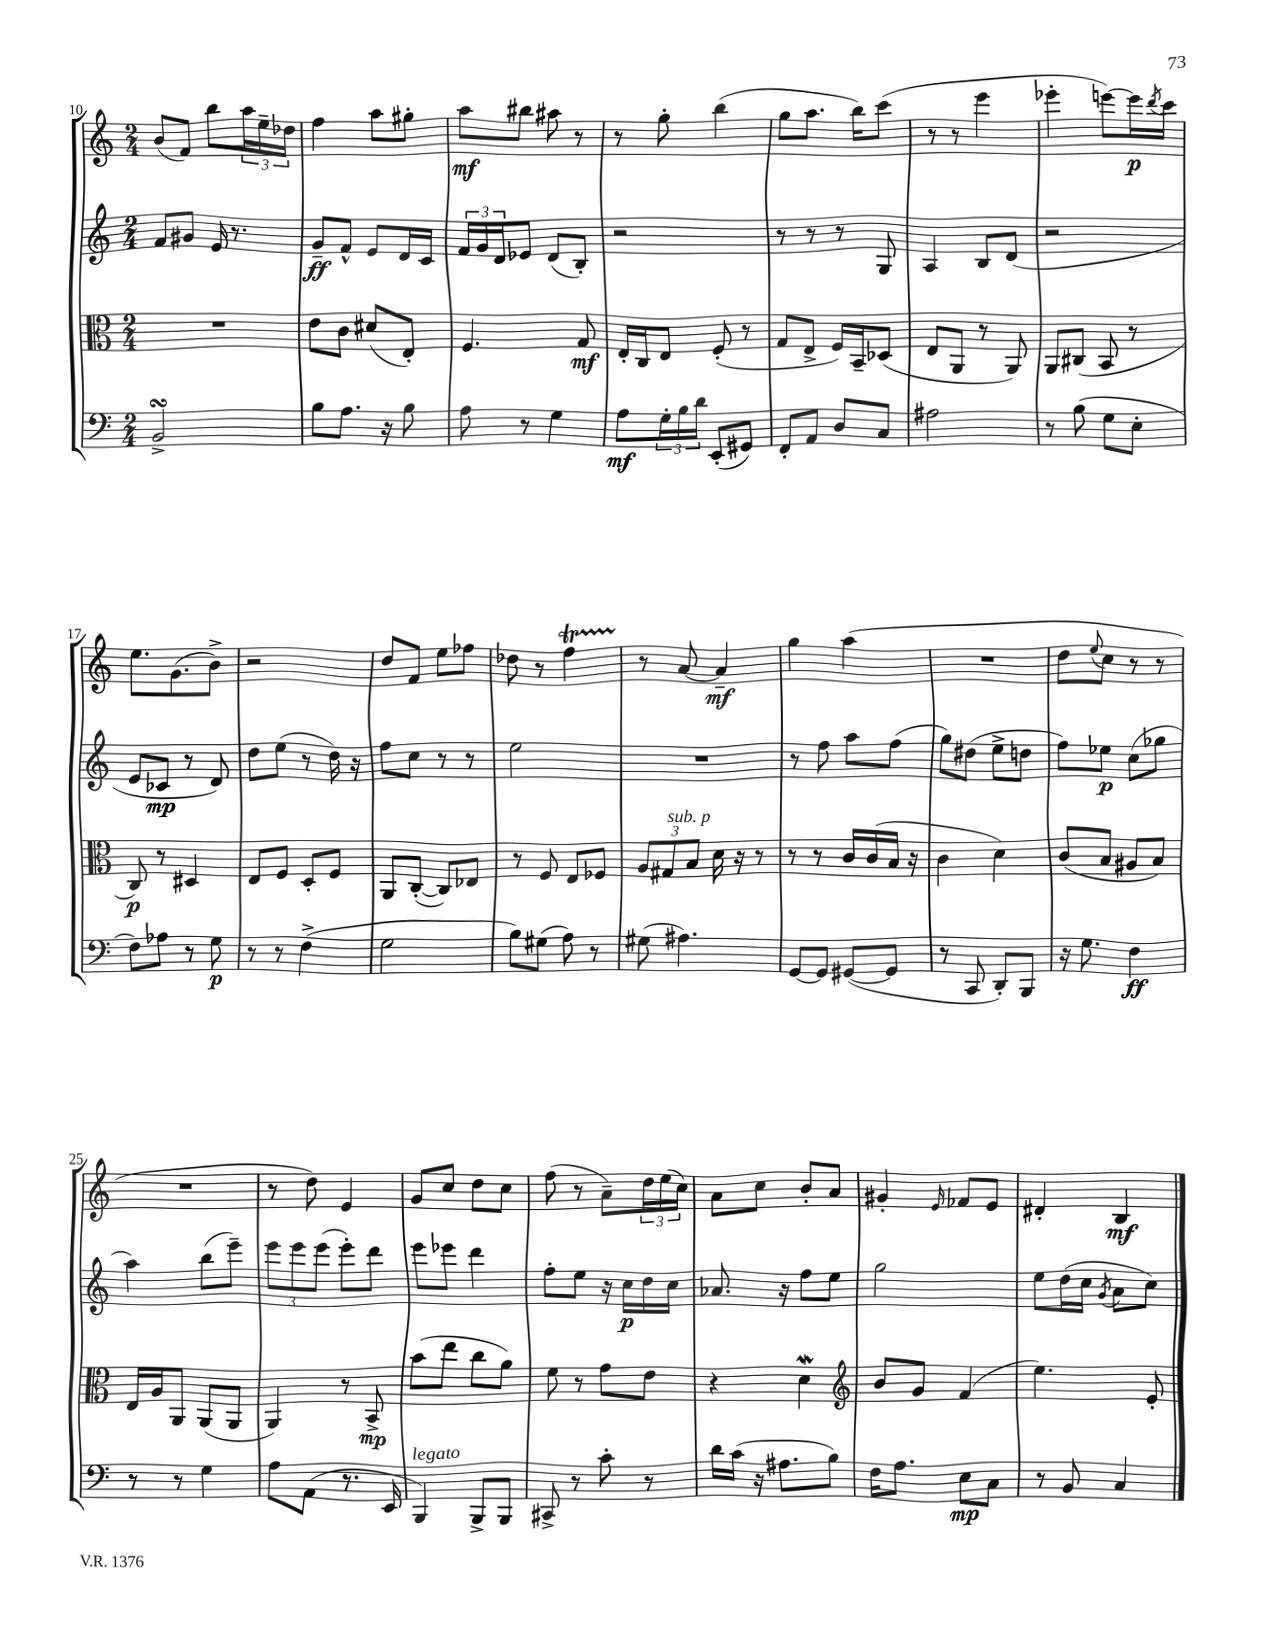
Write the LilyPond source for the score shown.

<<
\new StaffGroup <<
\new Staff = "s0" {
    \clef treble \key c \major \numericTimeSignature \time 2/4
    b'8( f'8) b''8 \tuplet 3/2 { a''16 e''16-- des''16 } |
    f''4 a''8 gis''8-. |
    a''8\mf bis''8 ais''8 r8 |
    r8 g''8-. b''4( |
    g''8 a''8. b''16) c'''8( |
    r8 r8 e'''4 |
    ees'''4-. e'''8~) e'''16\p \acciaccatura { d'''8 } c'''16 |
    e''8. g'8.( b'8->) |
    r2 |
    d''8 f'8 e''8 fes''8 |
    des''8 r8 f''4\startTrillSpan |
    r8\stopTrillSpan a'8~ a'4--\mf |
    g''4 a''4( |
    R2 |
    d''8 \appoggiatura { e''8 } c''8 r8 r8 |
    R2 |
    r8 d''8) e'4 |
    g'8 c''8 d''8 c''8 |
    f''8( r8 a'8--) \tuplet 3/2 { d''16 e''16( c''16) } |
    a'8 c''8 b'8-. a'8 |
    gis'4-. \grace { e'16 } fes'8 e'8 |
    dis'4-. b4\mf \bar "|." |
}
\new Staff = "s1" {
    \clef treble \key c \major \numericTimeSignature \time 2/4
    f'8 gis'8 e'16 r8. |
    g'8--\ff f'8-^ e'8 d'16 c'16 |
    \tuplet 3/2 { f'16 g'16 d'16 } ees'8 d'8( b8-.) |
    r2 |
    r8 r8 r8 g8 |
    a4 b8 d'8( |
    r2 |
    e'8 ces'8\mp r8 d'8) |
    d''8 e''8( r8 d''16) r16 |
    f''8 c''8 r8 r8 |
    e''2 |
    R2 |
    r8 f''8 a''8 f''8( |
    g''8) dis''8( e''8-> d''8 |
    f''8) ees''8\p c''8( ges''8 |
    a''4) b''8( e'''8--) |
    \tuplet 3/2 { e'''8 e'''8 e'''8( } e'''8-.) d'''8 |
    e'''8 ees'''8 d'''4 |
    f''8-. e''8 r16 c''16\p d''16 c''16 |
    aes'8. r16 f''8 e''8 |
    g''2 |
    e''8 d''16( c''16 \acciaccatura { g'8 } a'8 c''8) \bar "|." |
}
\new Staff = "s2" {
    \clef alto \key c \major \numericTimeSignature \time 2/4
    R2 |
    e'8 c'8 dis'8( e8-.) |
    f4. g8\mf |
    e16-. c16 e8 f8-.( r8 |
    g8 e8-> f16) b,16-- des8( |
    e8 a,8 r8 a,8) |
    a,8 cis8( b,8 r8 |
    c8\p) r8 dis4 |
    e8 f8 d8-. f8 |
    a,8 c8~-.( c8) ees8 |
    r8 f8 e8 fes8 |
    \tuplet 3/2 { a8 gis8^\markup { \italic "sub. p" } b8 } d'16 r16 r8 |
    r8 r8 c'16 c'16( b16 r16 |
    c'4 d'4) |
    c'8( b8 ais8 b8) |
    e16 a16 a,8 a,8( a,8 |
    a,4) r8 b,8->\mp |
    b'8( e''8 c''8 a'8) |
    f'8 r8 g'8 e'8 |
    r4 d'4\mordent |
    \clef treble b'8 g'8 f'4( |
    e''4.) e'8-. \bar "|." |
}
\new Staff = "s3" {
    \clef bass \key c \major \numericTimeSignature \time 2/4
    b,2->\turn |
    b8 a8. r16 b8 |
    a8 r8 g4 |
    a8\mf \tuplet 3/2 { g16-. b16 d'16 } e,8-.( gis,8) |
    f,8-. a,8 d8 c8 |
    ais2 |
    r8 b8( g8 e8-. |
    f8) aes8 r8 g8\p |
    r8 r8 f4->( |
    g2 |
    b8) gis8( a8) r8 |
    gis8( ais4.) |
    g,8~ g,8 gis,8~( gis,8 |
    r8 c,8 d,8-.) b,,8 |
    r16 g8. f4\ff |
    r8 r8 g4 |
    a8 a,8( r8. e,16 |
    b,,4^\markup { \italic "legato" }) b,,8-> b,,8 |
    cis,8-> r8 c'8-. r8 |
    d'16 c'16( r16 ais8. b8) |
    f16 a8. e8\mp c8 |
    r8 b,8 c4 \bar "|." |
}
>>
>>
\layout { \context { \Score currentBarNumber = #10 } }
